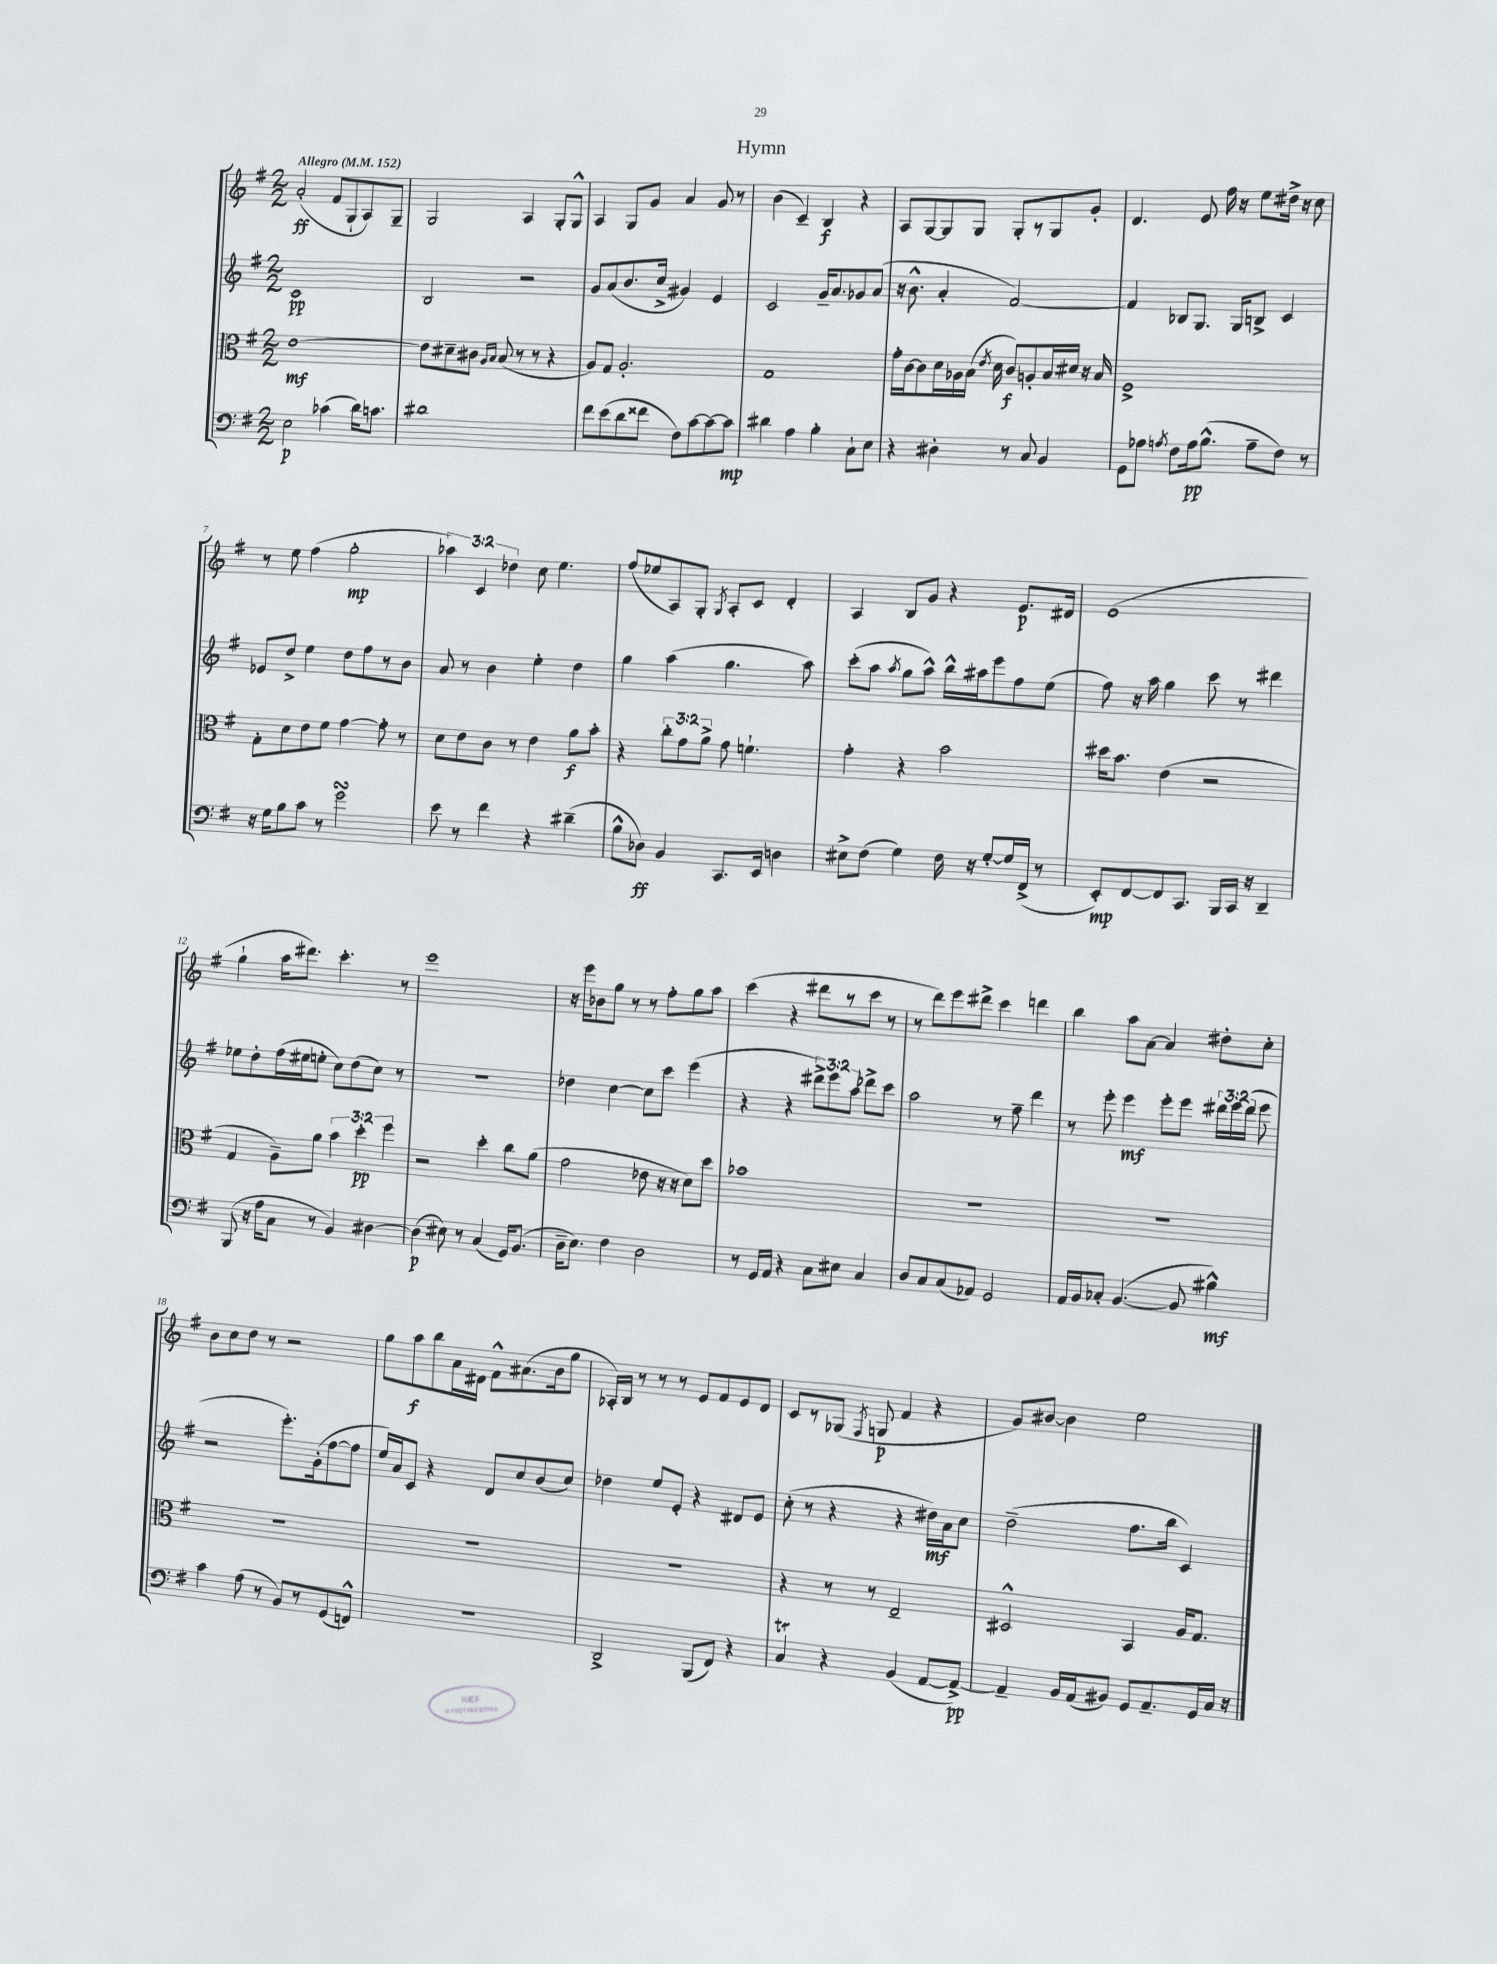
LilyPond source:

\header { title = "Hymn" }
<<
\new StaffGroup <<
\new Staff = "s0" {
    \clef treble \key g \major \numericTimeSignature \time 2/2 \override Staff.TupletNumber.text = #tuplet-number::calc-fraction-text \tempo "Allegro" 4 = 152
    \autoBeamOff a'2-.\ff( fis'8[ g8-! a8) g8]-- |
    g2 a4 g8[-. g8]-^ |
    a4 g8[ g'8] a'4 g'8 r8 |
    b'4( c'4--) b4\f r4 |
    a8[ g8~ g8 g8] g8[-. r8 g8 g'8]-. |
    d'4. e'8 fis''16 r16 e''8[ dis''16]-> r16 c''8 |
    r8 e''8 fis''4( g''2-.\mp |
    \tuplet 3/2 { aes''4) c'4 des''4 } c''8 e''4. |
    fis''8[( ees''8 a8) g8]-. \acciaccatura { g8 } a8[-. c'8] d'4-. |
    a4 b8[ g'8] r4 e'8.[\p dis'16] |
    e'1( |
    g''4-! a''16[ dis'''8.]) c'''4.-. r8 |
    e'''1 |
    r16 e'''16[ bes'8 g''8] r8 r8 fis''8[-. g''8 a''8] |
    c'''4( r4 dis'''8[ r8 c'''8] r8 |
    r8 d'''8[) e'''8 dis'''8]-> c'''4 d'''4 |
    b''4 a''8[ a'8]~ a'4 dis''8[-. c''8]-. |
    b'8[ c''8 d''8] r8 r2 |
    g''8[ a''8\f b''8 a'16 dis'16] fis'8[-^ ais'8.( b'16 g''8] |
    aes16[-.) b16] r8 r8 r8 e'8[ fis'8 e'8 d'8] |
    c'8[ r8 ges8]( \acciaccatura { fis8 } g8\p fis'4 r4 |
    g'8[) bis'8]~ bis'4 e''2 \bar "|." |
}
\new Staff = "s1" {
    \clef treble \key g \major \numericTimeSignature \time 2/2 \override Staff.TupletNumber.text = #tuplet-number::calc-fraction-text
    \autoBeamOff c'1\pp |
    b2 r2 |
    g'8[ a'8( b'8. c''16]-> gis'4) e'4 |
    c'2 g'16[-- a'8. ges'8 a'8]( |
    r16 b'8.-^ a'4-. fis'2~) |
    fis'4 bes8[ g8.] g16[ b8]-> c'4 |
    ees'8[ d''8]-> e''4 d''8[ fis''8 r8 b'8] |
    a'8 r8 b'4 e''4-. d''4 |
    g''4 a''4( g''4. a''8) |
    c'''8[-.( a''8] \acciaccatura { a''8 } g''8[ a''8]-^) b''16[-^ ais''16 e'''8 fis''8 e''8]( |
    fis''8) r16 a''16 g''4 c'''8 r8 dis'''4 |
    ees''8[ d''8-. fis''16( eis''16 e''8]-. c''8[) d''8( c''8]) r8 |
    r1 |
    des''4 c''4~ c''8[ c'''8] e'''4( |
    r4 r4 \tuplet 3/2 { dis'''8[->) e'''8 a''8] } des'''8[-> c'''8] |
    a''2 r8 fis''8-- d'''4 |
    r8 e'''8-. e'''4\mf e'''8[-. e'''8] \tuplet 3/2 { dis'''16[ e'''16 dis'''16]( } e'''8 |
    r2 e'''8.[-.) g'16-.( fis''8~ fis''8] |
    e''16[) a'16 c'8] r4 d'8[ c''8 b'8( c''8]) |
    des''4 e''8[ e'8]-. r4 dis'8[ e'8] |
    c''8-.( r8 r4 r4 dis''16[\mf) a'16 c''8] |
    d''2--( fis''8.[ b''16] c'4) \bar "|." |
}
\new Staff = "s2" {
    \clef alto \key g \major \numericTimeSignature \time 2/2 \override Staff.TupletNumber.text = #tuplet-number::calc-fraction-text
    \autoBeamOff e'1~\mf |
    e'8[ dis'8-- cis'8] \grace { a16[ b16] } b8( r8 r8 r4 |
    a8[) g8] a2.-. |
    g1 |
    g'16[-. c'16~ c'8 d'16 aes16 b16]( \acciaccatura { e'8 } d'16 c'8[\f) a8-. b16 dis'16] r16 b16 |
    fis1-> |
    g8[-. d'8 e'8 fis'8] g'4~ g'8-. r8 |
    d'8[ e'8 c'8] r8 e'4 a'8[\f b'8]-. |
    r4 \tuplet 3/2 { c''8[-. g'8 a'8]-> } g'8 f'4.-! |
    g'4-. r4 b'2 |
    dis''16[ b'8.] e'4( r2 |
    g4 a8[--) a'8] \tuplet 3/2 { b'4 d''4-.\pp fis''4 } |
    r2 d''4-. c''8[ a'8]( |
    g'2 ees'8 r16 r16 d'8[) d''8] |
    bes'1 |
    R1 |
    R1 |
    R1 |
    R1 |
    R1 |
    r4 r8 r8 e2-- |
    dis2-^ b,4 a16[ g8.] \bar "|." |
}
\new Staff = "s3" {
    \clef bass \key g \major \numericTimeSignature \time 2/2
    \autoBeamOff e2\p ces'4( d'16[) c'8.] |
    dis'1 |
    fis'8[ e'8( d'8 fisis'8] fis8[) c'8~ c'8~ c'8]\mp |
    dis'4 a4 b4-. c8[-! e8] |
    r4 dis4-. r8 c8 b,4 |
    g,8[ aes8] \acciaccatura { a8 } fis8[ a16\pp b8.]-^( a8[-- fis8]) r8 |
    r16 g16[ b8 c'8] r8 g'2\turn |
    e'8 r8 fis'4 r4 dis'4--( |
    b8[-^ des8]\ff) b,4 c,8.[ e,16] d4 |
    eis8[-> fis8]( g4) fis16 r16 g8[~-. g16 fis,16]->( r8 |
    e,8[-.\mp) fis,8~ fis,8 c,8.] b,,16[ c,16] r16 d,4-- |
    b,,8( r16 a16[ c8] r8 b,4) dis4~ |
    dis4\p( eis8) r8 c4( g,16[) b,8.]( |
    d16[-- e8.]) fis4 d2 |
    r8 g,16[ a,16] r4 c8[ eis8] c4 |
    d8[ c8 c8( aes,8]) g,2 |
    a,16[ b,16 ces8]-. b,4.~( b,8 bis4-^\mf) |
    c'4 a8( r8 b,8[) r8 g,8( f,8]-^) |
    R1 |
    d,2-> b,,8[( fis,8]) r4 |
    c4\trill r4 b,4( a,8[~ a,8]~->\pp) |
    a,4-- b,16[ a,16( bis,8]) g,8[ a,8.-- g,16 c16] r16 \bar "|." |
}
>>
>>
